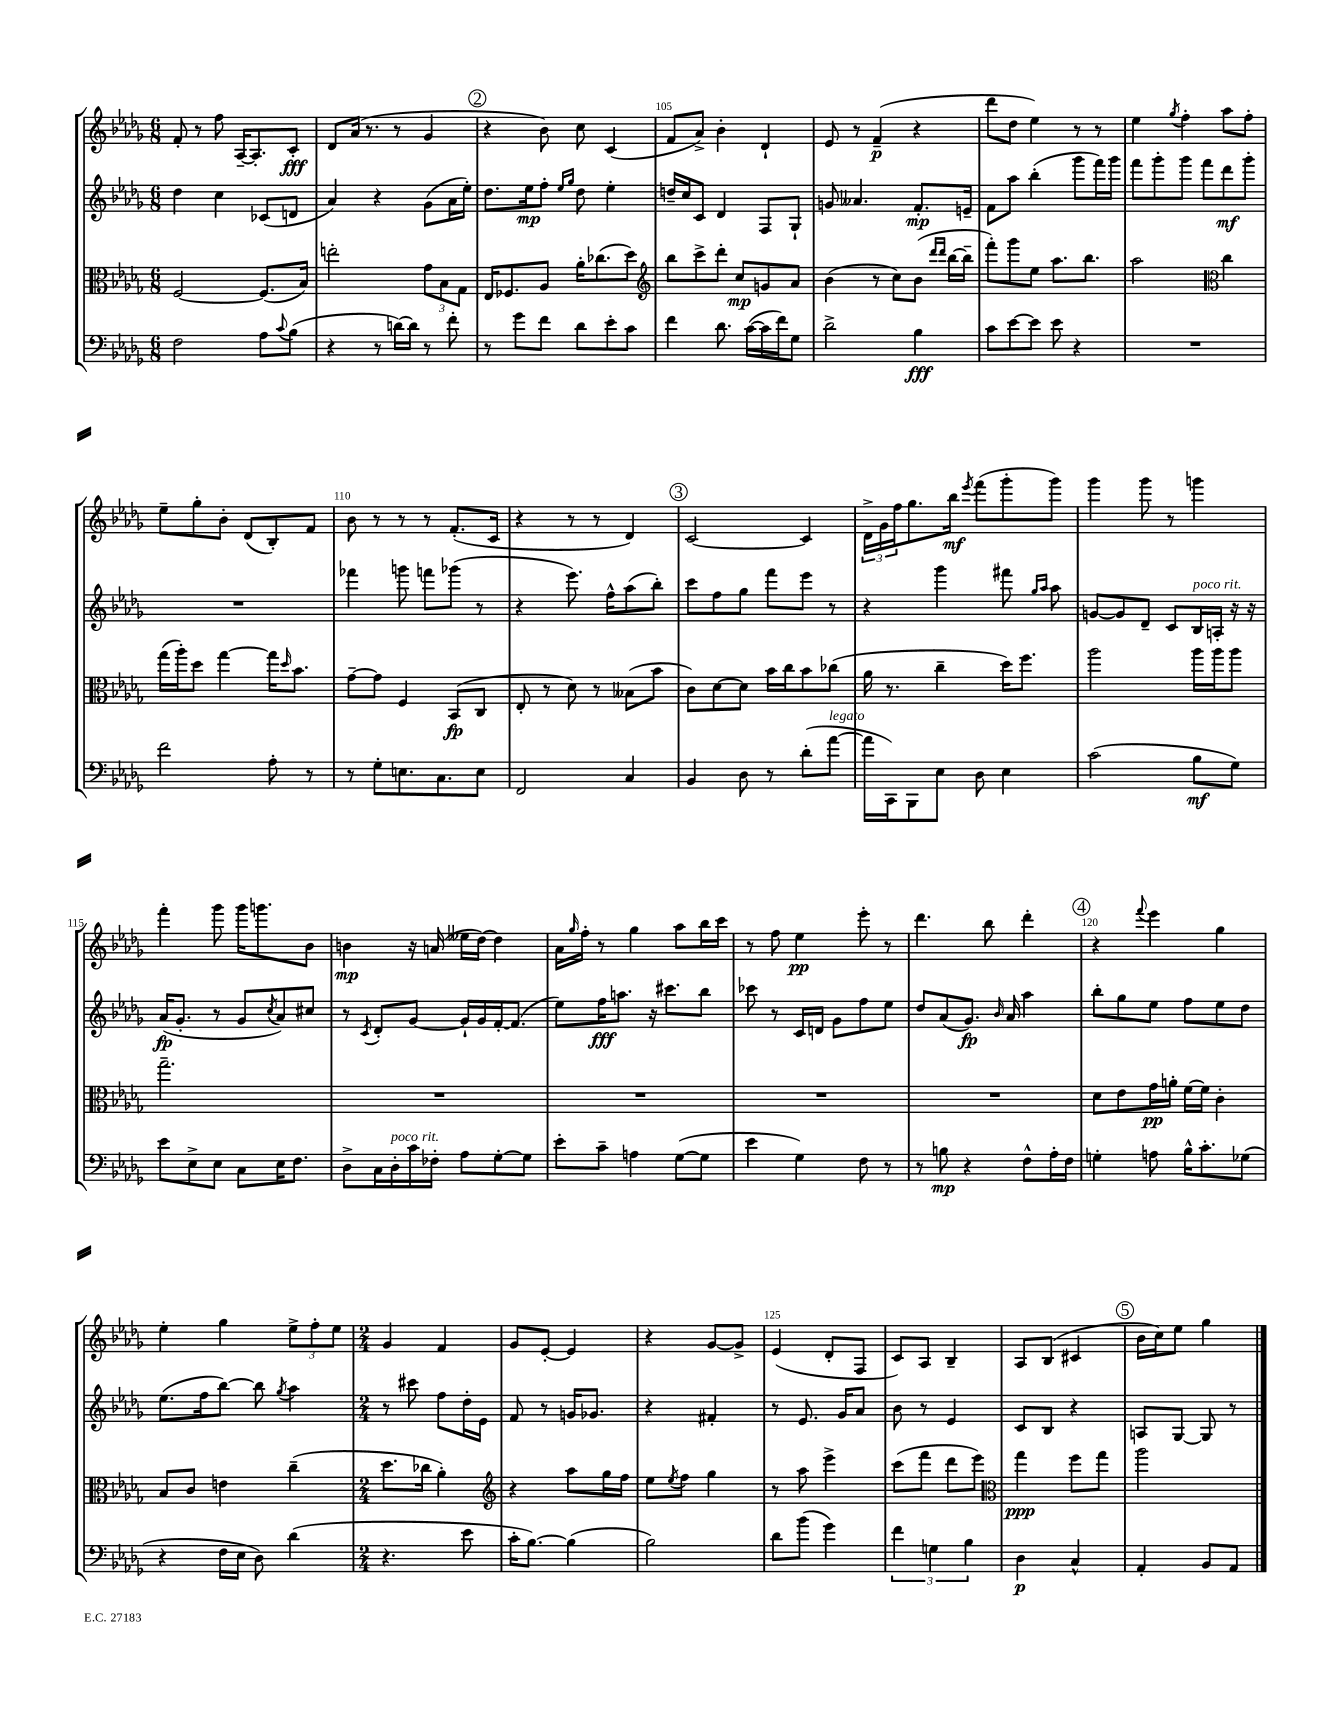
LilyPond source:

<<
\new StaffGroup <<
\new Staff = "s0" {
    \clef treble \key des \major \numericTimeSignature \time 6/8
    f'8-. r8 f''8 aes16~-- aes8.-. c'8-.\fff |
    des'8 aes'16( r8. r8 ges'4 |
    \mark \markup { \circle "2" } r4 bes'8) c''8 c'4( |
    f'8 aes'8->) bes'4-. des'4-! |
    ees'8 r8 f'4--\p( r4 |
    des'''8 des''8 ees''4) r8 r8 |
    ees''4 \acciaccatura { ges''8 } f''4-. aes''8 f''8-. |
    ees''8-- ges''8-. bes'8-. des'8( bes8-.) f'8 |
    bes'8 r8 r8 r8 f'8.-.( c'16 |
    r4 r8 r8 des'4) |
    \mark \markup { \circle "3" } c'2~ c'4 |
    \tuplet 3/2 { des'16-> ges'16 f''16 } ges''8. bes''16\mf \acciaccatura { ees'''8 } f'''8( ges'''8-. ges'''8) |
    ges'''4 ges'''8 r8 g'''4 |
    f'''4-. ges'''8 ges'''16 g'''8. bes'8 |
    b'4\mp r16 a'16( eeses''16 des''16~) des''4 |
    aes'16 \grace { ges''16 } f''16-. r8 ges''4 aes''8 bes''16 c'''16 |
    r8 f''8 ees''4\pp ees'''8-. r8 |
    des'''4. bes''8 des'''4-. |
    \mark \markup { \circle "4" } r4 \appoggiatura { f'''8 } ees'''4 ges''4 |
    ees''4-. ges''4 \tuplet 3/2 { ees''8-> f''8-. ees''8 } |
    \numericTimeSignature \time 2/4 ges'4 f'4 |
    ges'8 ees'8~-. ees'4 |
    r4 ges'8~ ges'8-> |
    ees'4( des'8-. f8 |
    c'8) aes8 bes4-- |
    aes8 bes8( cis'4 |
    \mark \markup { \circle "5" } bes'16 c''16) ees''8 ges''4 \bar "|." |
}
\new Staff = "s1" {
    \clef treble \key des \major \numericTimeSignature \time 6/8
    des''4 c''4 ces'8( d'8 |
    aes'4) r4 ges'8( aes'16 ees''16-.) |
    \mark \markup { \circle "2" } des''8. ees''16\mp f''8-. \grace { ees''16 ges''16 } des''8 ees''4-. |
    d''16-- c''16 c'8 des'4 f8 ges8-! |
    g'8 aeses'4. f'8.-.\mp e'16-- |
    f'8 aes''8 bes''4-.( ges'''8 f'''16) ges'''16 |
    f'''8 ges'''8-. ges'''8 f'''8 des'''8\mf ges'''8-. |
    R2. |
    fes'''4 g'''8 f'''8 ges'''8( r8 |
    r4 ees'''8.) f''16-^ aes''8( bes''8-.) |
    \mark \markup { \circle "3" } c'''8 f''8 ges''8 f'''8 ees'''8 r8 |
    r4 ges'''4 fis'''8 \grace { ges''16 aes''16 } aes''8 |
    g'8~ g'8 des'8-- c'8 bes16^\markup { \italic "poco rit." } a16-. r16 r16 |
    aes'16\fp( ges'8.-. r8 ges'8 \acciaccatura { c''8 } aes'8) cis''8 |
    r8 \acciaccatura { c'8 } des'8-. ges'8~ ges'16-! ges'16 f'16~-. f'8.( |
    ees''8) f''16\fff a''8. r16 cis'''8. bes''8 |
    ces'''8 r8 c'16 d'16 ges'8 f''8 ees''8 |
    des''8 aes'8( ges'8.\fp) \grace { bes'16 } aes'16 aes''4 |
    \mark \markup { \circle "4" } bes''8-. ges''8 ees''8 f''8 ees''8 des''8 |
    ees''8.( f''16 bes''8~) bes''8 \acciaccatura { ges''8 } aes''4 |
    \numericTimeSignature \time 2/4 r8 cis'''8 f''8 des''16-. ees'16 |
    f'8 r8 g'16 ges'8. |
    r4 fis'4-. |
    r8 ees'8. ges'16 aes'8 |
    bes'8 r8 ees'4 |
    c'8 bes8 r4 |
    \mark \markup { \circle "5" } a8 ges8~ ges8 r8 \bar "|." |
}
\new Staff = "s2" {
    \clef alto \key des \major \numericTimeSignature \time 6/8
    f2~ f8.( bes16) |
    e''2-. \tuplet 3/2 { ges'8 bes8 ges8 } |
    \mark \markup { \circle "2" } ees16 fes8. aes8 aes'16-. ces''8.( des''8) |
    \clef treble bes''8 c'''8-> des'''8-. c''8\mp g'8 aes'8 |
    bes'4( r8 c''8) bes'8( \grace { des'''16 des'''16 } bes''16~ bes''16-- |
    f'''8-.) ges'''8 ees''8 aes''8. bes''8. |
    aes''2 \clef alto c''4 |
    ges''16( aes''16-.) des''8 ges''4~ ges''16 \grace { des''16 } bes'8. |
    ges'8~-- ges'8 f4 bes,8\fp( c8 |
    ees8-. r8 des'8) r8 beses8( bes'8 |
    \mark \markup { \circle "3" } c'8) des'8~ des'8 bes'16 c''16 bes'8 ces''8( |
    aes'16 r8. c''4-- des''16) f''8. |
    aes''2 aes''16 aes''16 aes''8 |
    ges''2.-- |
    R2. |
    R2. |
    R2. |
    R2. |
    \mark \markup { \circle "4" } des'8 ees'8 ges'16\pp a'16-. f'16~ f'16 c'4-. |
    bes8 c'8 e'4 c''4--( |
    \numericTimeSignature \time 2/4 des''8. ces''16 aes'4-.) |
    \clef treble r4 aes''8 ges''16 f''16 |
    ees''8 \acciaccatura { ees''8 } f''8 ges''4 |
    r8 aes''8 ees'''4-> |
    c'''8( f'''8 des'''8 ees'''8) |
    \clef alto ges''4\ppp f''8 ges''8 |
    \mark \markup { \circle "5" } aes''2 \bar "|." |
}
\new Staff = "s3" {
    \clef bass \key des \major \numericTimeSignature \time 6/8
    f2 aes8 \appoggiatura { c'8 } bes8( |
    r4 r8 d'16~) d'16 r8 f'8-. |
    \mark \markup { \circle "2" } r8 ges'8 f'8 des'8 ees'8-. c'8 |
    f'4 des'8. c'16~( c'16 f'16) ges8 |
    des'2-> bes4\fff |
    c'8 ees'8~ ees'8 ees'8 r4 |
    R2. |
    f'2 aes8-. r8 |
    r8 ges8-. e8. c8. e8 |
    f,2 c4 |
    \mark \markup { \circle "3" } bes,4 des8 r8 des'8-.( aes'8~^\markup { \italic "legato" } |
    aes'16 c,16) bes,,8 ees8 des8 ees4 |
    c'2( bes8\mf ges8) |
    ees'8 ees8-> ees8 c8 ees16 f8. |
    des8-> c16 des16-.^\markup { \italic "poco rit." } c'16 fes16-. aes8 ges8~-. ges8 |
    ees'8-. c'8-- a4 ges8~( ges8 |
    ees'4 ges4) f8 r8 |
    r8 b8\mp r4 f8-^ aes16-. f16 |
    \mark \markup { \circle "4" } g4-. a8 bes16-^ c'8.-. ges8( |
    r4 f16 ees16 des8) des'4( |
    \numericTimeSignature \time 2/4 r4. ees'8 |
    c'16-. bes8.~) bes4( |
    bes2) |
    des'8 bes'8( ges'4) |
    \tuplet 3/2 { f'4 g4 bes4 } |
    des4\p c4-^ |
    \mark \markup { \circle "5" } aes,4-. bes,8 aes,8 \bar "|." |
}
>>
>>
\layout { \context { \Score currentBarNumber = #102 \override BarNumber.break-visibility = ##(#f #t #t) barNumberVisibility = #(every-nth-bar-number-visible 5) } }
